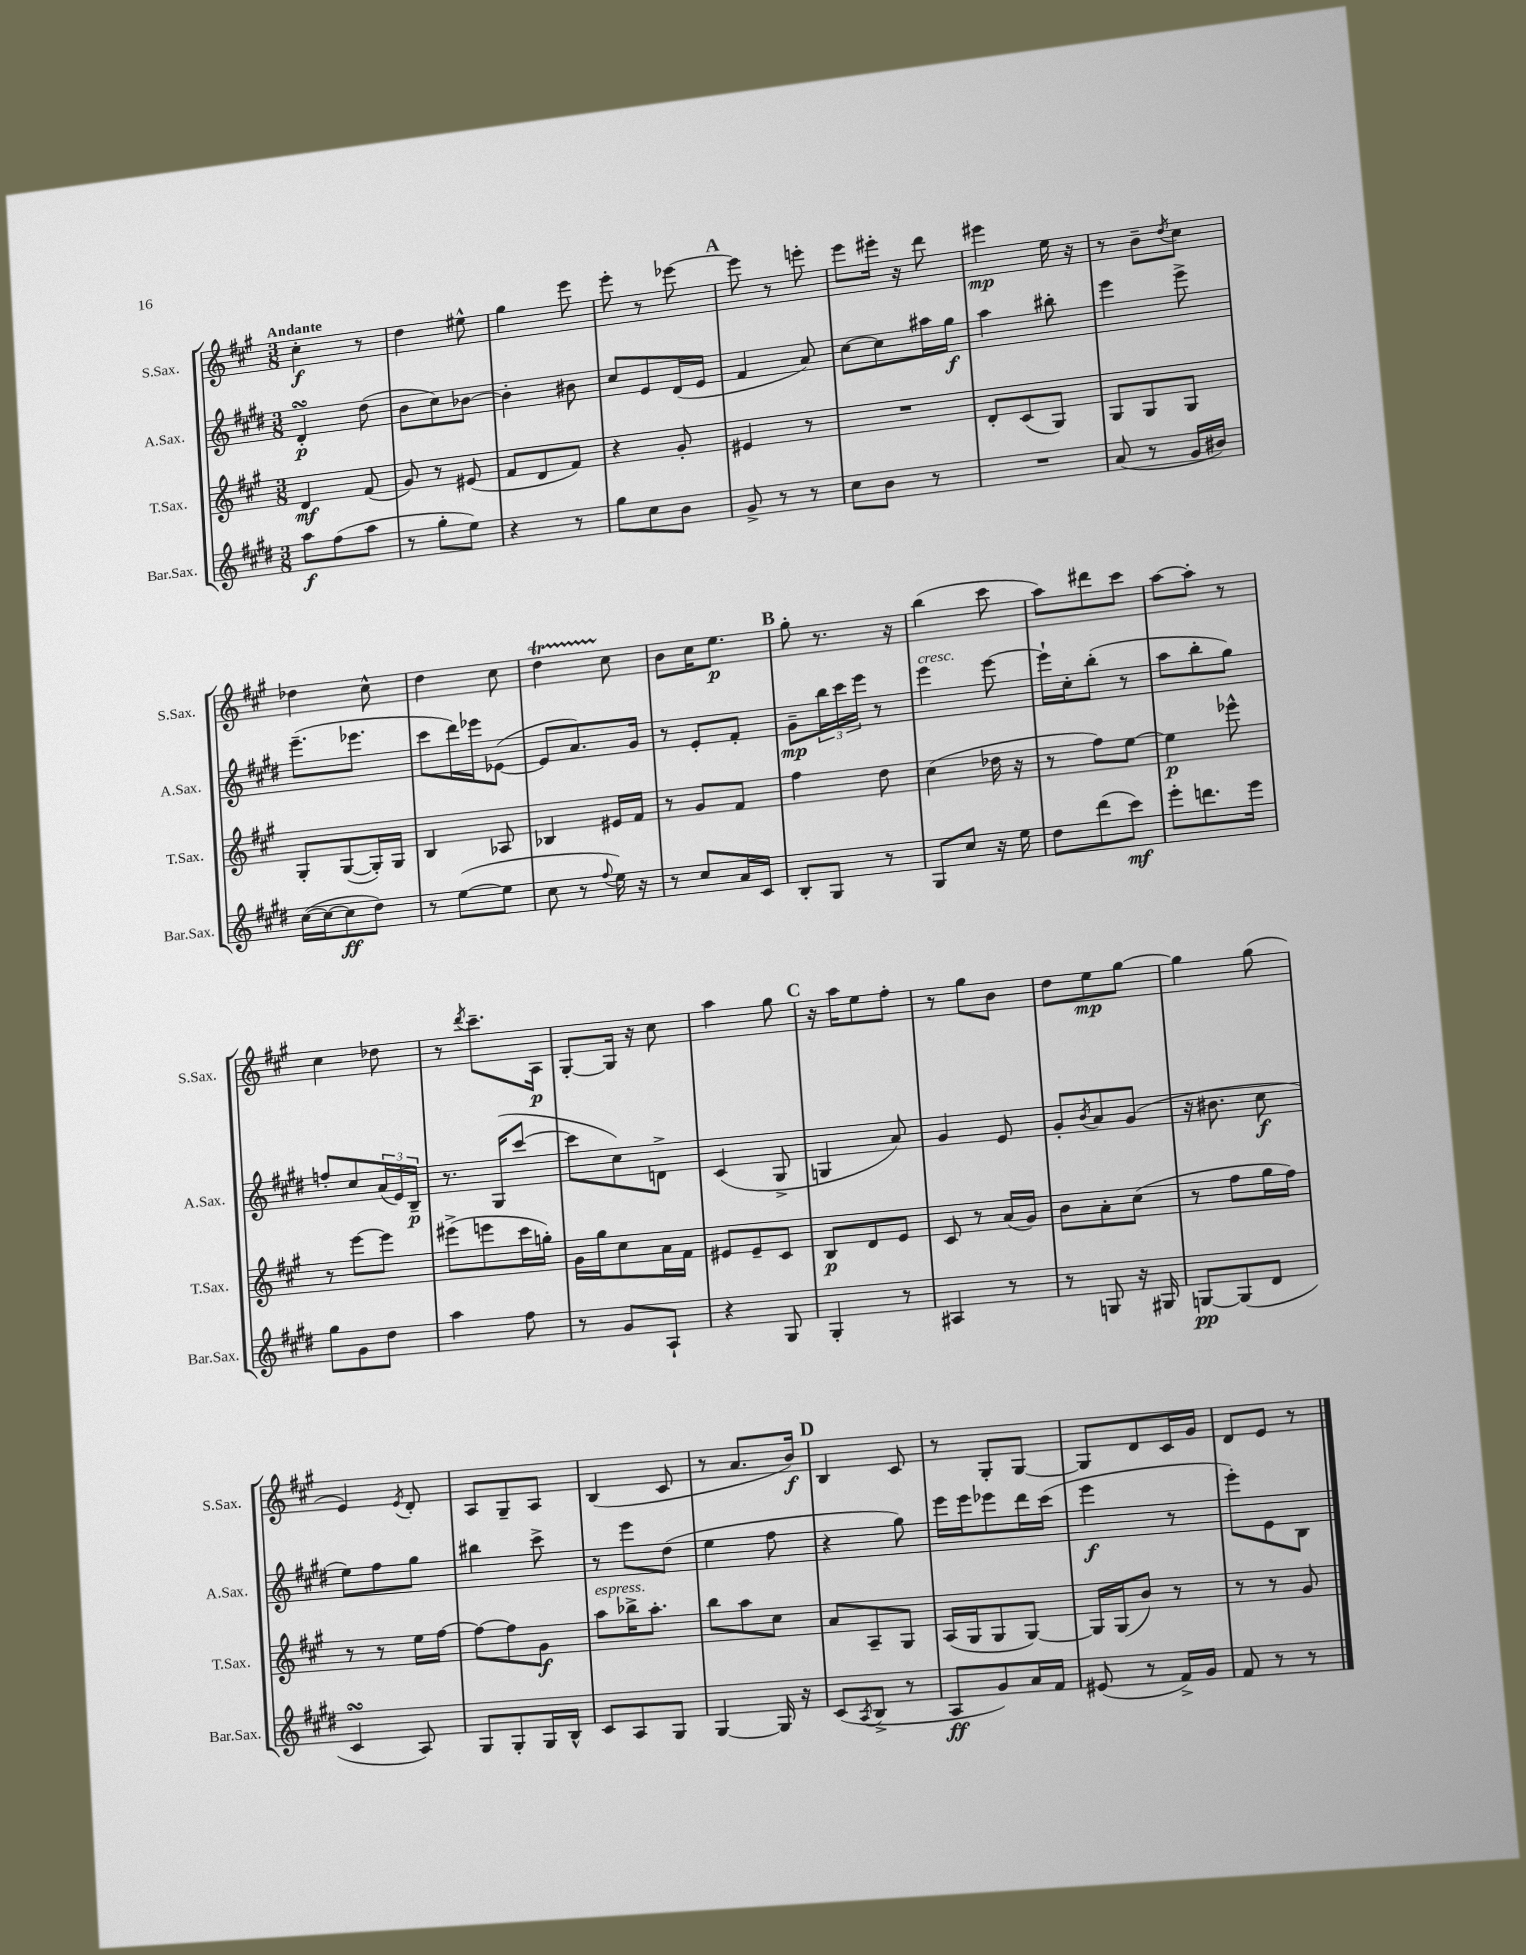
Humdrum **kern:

**kern	**kern	**kern	**kern
*staff4	*staff3	*staff2	*staff1
*clefG2	*clefG2	*clefG2	*clefG2
*k[f#c#g#d#]	*k[f#c#g#]	*k[f#c#g#d#]	*k[f#c#g#]
*M3/8	*M3/8	*M3/8	*M3/8
8aa	4d	4d#'	4cc#'
(8ff#	.	.	.
8aa	(8f#	(8dd#	8r
=	=	=	=
8r	8g#)	8b	4dd
8gg#'	8r	8cc#)	.
8ee)	(8e#	[8b-	8ee#^^
=	=	=	=
4r	8f#	4b-']	4gg#
.	8d	.	.
8r	8f#)	8b#	8eee
=	=	=	=
8gg#	4r	8cc#	8eee'
8cc#	.	8e	8r
8b	8g#'	(16d#	[8eee-
.	.	16e	.
=	=	=	=
8g#^	4e#	4f#	8eee-]
8r	.	.	8r
8r	8r	8a)	8eee'
=	=	=	=
8cc#	4.r	[8cc#	8eee
8b	.	8cc#]	16eee#'
.	.	.	16r
8r	.	16aa#	8ddd
.	.	16gg#	.
=	=	=	=
4.r	8d'	4aa	4eee#
.	(8c#	.	.
.	8G#)	8bb#'	16ee
.	.	.	16r
=	=	=	=
(8a	8G#	4eee	8r
8r	8G#	.	8b~
.	.	.	8qdd
16g#	8G#	8eee^	8cc#
16b#)	.	.	.
=	=	=	=
([16cc#	8G#'	(8.eee~	4dd-
16cc#_	.	.	.
8cc#]	([8G#	.	.
.	.	8.eee-	.
8dd#)	16G#'])	.	8cc#^^
.	16G#	.	.
=	=	=	=
8r	4B	8ccc#	4dd
([8ee	.	16ddd#)	.
.	.	16eee-	.
8ee]	8A-	([8e-	8cc#
=	=	=	=
8cc#	4B-	8e-]	4dd
8r	.	8.a)	.
8qqff#	.	.	.
16ee)	16e#	.	8cc#
16r	16f#	16g#	.
=	=	=	=
8r	8r	8r	8b
8cc#	8g#	8e'	16cc#
.	.	.	8.ee
16a	8f#	8f#'	.
16c#	.	.	.
=	=	=	=
8B'	4ff#	8g#~	8gg#'
8G#	.	24bb	8.r
.	.	24ccc#	.
.	.	24eee	.
8r	8dd	8r	.
.	.	.	16r
=	=	=	=
8G#	(4cc#	4eee	(4bb
8cc#	.	.	.
16r	16dd-	[8eee	8ccc#
16ee	16r	.	.
=	=	=	=
8dd#	8r	16eee`]	8aa)
.	.	16cc#'	.
(8ddd#	8ff#)	(8bb'	8ddd#
8ccc#)	[8ee	8r	8ccc#
=	=	=	=
8eee'	4ee]	8aa	[8aa
8.ddd	.	8bb'	8aa']
.	8eee-^^	8gg#)	8r
16eee	.	.	.
=	=	=	=
8gg#	8r	8ff'	4cc#
8g#	[8eee	8cc#	.
8dd#	8eee]	(24a	8dd-
.	.	24e)	.
.	.	24B~	.
=	=	=	=
4aa	(8eee#^	8.r	8r
.	.	.	8qddd
.	8eee	.	8.ccc#~
.	.	(16G#	.
8ff#	16ccc#	[8ccc#	.
.	16gg')	.	16A
=	=	=	=
8r	16g#	8ccc#]	[8G#'
.	16gg#	.	.
8g#	8cc#	8cc#)	16G#]
.	.	.	16r
8A`	16a	8d^	8cc#
.	16f#	.	.
=	=	=	=
4r	8e#	(4c#	4aa
.	8e#~	.	.
8G#	8c#	8G#^	8gg#
=	=	=	=
4G#'	8B	4G	16r
.	.	.	16aa
.	8d	.	8ee
8r	8e	8a)	8ff#'
=	=	=	=
4A#	8c#	4g#	8r
.	8r	.	8gg#
8r	(16a	8e	8b
.	16g#)	.	.
=	=	=	=
8r	8b	8g#'	8dd
.	.	8qb	.
8G	8a'	8a	8ee
16r	(8cc#	(8g#	[8gg#
16G#	.	.	.
=	=	=	=
[8G	8r	16r	4gg#]
.	.	8.b#	.
(8G]	8ff#	.	.
8d#	16gg#	8cc#	(8gg#
.	16ff#)	.	.
=	=	=	=
4c#	8r	8ee)	4e)
.	8r	8ff#	.
.	.	.	8qe
8A)	16ee	8gg#	8d'
.	[16ff#	.	.
=	=	=	=
8G#	8ff#_	4bb#	8A
8G#'	8ff#]	.	8G#~
16G#	8g#	8ccc#^	8A
16B^^	.	.	.
=	=	=	=
8c#	8aa	8r	(4B
8A	16bb-^	8eee	.
.	8.aa'	.	.
8G#	.	(8dd#	8c#
=	=	=	=
[4G#	8bb	4ee	8r
.	8aa	.	8.a
16G#]	8cc#	8ff#	.
16r	.	.	16b)
=	=	=	=
(8c#	8a	4r	4B
8qA	.	.	.
8B^	8A~	.	.
8r	8G#	8gg#)	8c#
=	=	=	=
8A	(16A	16eee	8r
.	16G#	16eee	.
8g#)	8G#	8eee-	8G#'
16a	[8G#)	16ddd#	[8G#
16f#	.	(16ccc#	.
=	=	=	=
(8e#	16G#]	4eee	8G#]
.	(16G#	.	.
8r	8b)	.	8d
16f#^)	8r	8r	16c#
16g#	.	.	16g#
=	=	=	=
8f#	8r	8eee')	8d
8r	8r	8e	8e
8r	8g#	8B	8r
==	==	==	==
*-	*-	*-	*-
